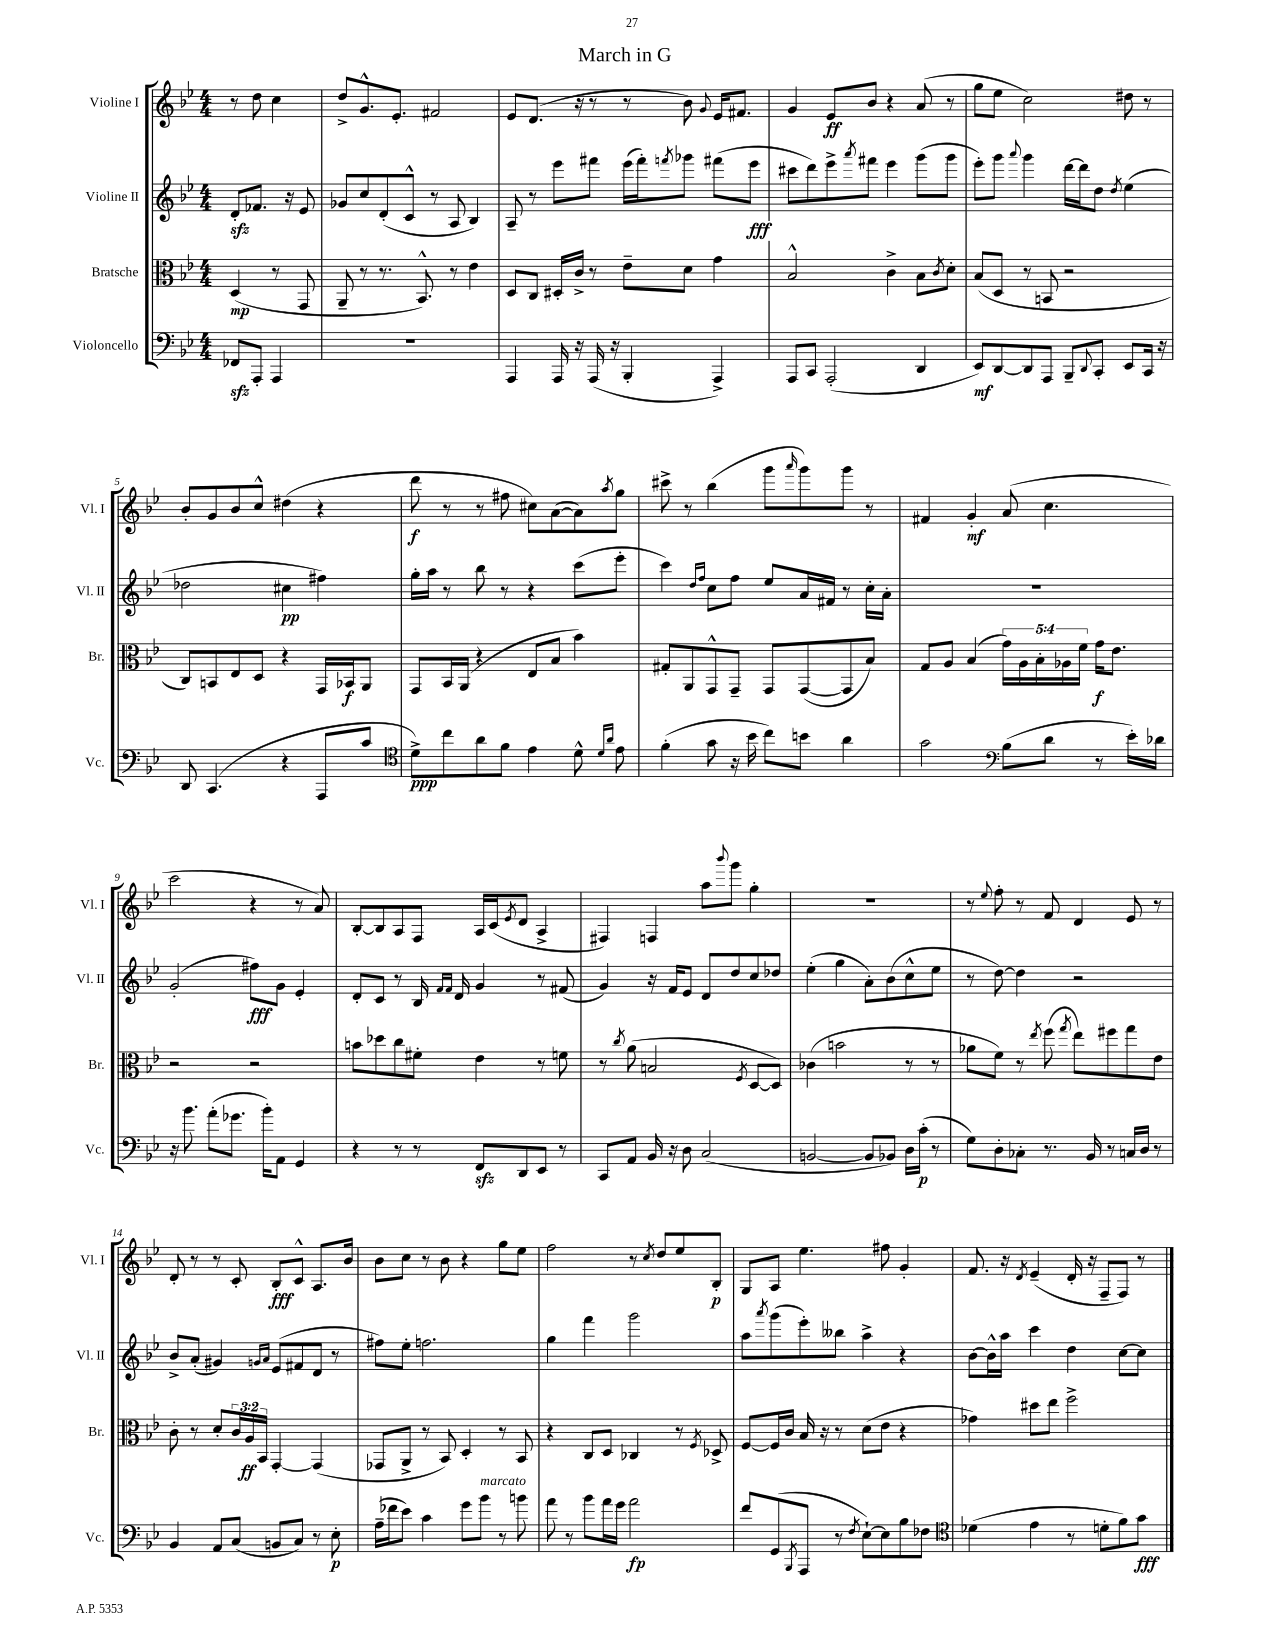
\header { title = "March in G" }
<<
\new StaffGroup <<
\new Staff = "s0" \with { instrumentName = "Violine I" shortInstrumentName = "Vl. I" } {
    \clef treble \key bes \major \numericTimeSignature \time 4/4 \partial 2
    r8 d''8 c''4 |
    d''8-> g'8.-^ ees'8.-. fis'2 |
    ees'8 d'8.( r16 r8 r8 bes'8) \appoggiatura { g'8 } ees'16 fis'8. |
    g'4 ees'8\ff bes'8 r4 a'8( r8 |
    g''8 ees''8 c''2) dis''8 r8 |
    bes'8-. g'8 bes'8 c''8-^ dis''4( r4 |
    d'''8\f r8 r8 fis''8 cis''8) a'8~( a'8) \acciaccatura { a''8 } g''8 |
    cis'''8-> r8 bes''4( g'''8 \grace { a'''16 } g'''8) g'''8 r8 |
    fis'4 g'4-.\mf a'8( c''4. |
    c'''2 r4 r8 a'8) |
    bes8~-. bes8 a8 f8 a16 c'16( \acciaccatura { ees'8 } d'8 a4-> |
    fis4) f4 a''8 \appoggiatura { bes'''8 } g'''8 g''4-. |
    R1 |
    r8 \appoggiatura { ees''8 } f''8-. r8 f'8 d'4 ees'8 r8 |
    d'8-. r8 r8 c'8-. bes8-.\fff c'8-^ a8. bes'16 |
    bes'8 c''8 r8 bes'8 r4 g''8 ees''8 |
    f''2 r8 \acciaccatura { c''8 } d''8 ees''8 bes8-.\p |
    g8 a8 ees''4. fis''8 g'4-. |
    f'8. r16 \acciaccatura { d'8 } ees'4--( d'16-. r16 f8-- f8) r8 \bar "|." |
}
\new Staff = "s1" \with { instrumentName = "Violine II" shortInstrumentName = "Vl. II" } {
    \clef treble \key bes \major \numericTimeSignature \time 4/4 \partial 2
    d'8-.\sfz fes'8. r16 ees'8 |
    ges'8 c''8 d'8-.( c'8-^ r8 a8 bes4) |
    a8-- r8 ees'''8 fis'''8 ees'''16( fis'''16-.) \acciaccatura { f'''8 } ges'''8 fis'''8( ees'''8\fff |
    cis'''8 d'''8) ees'''8-> \acciaccatura { a'''8 } fis'''8 ees'''4 g'''8( g'''8 |
    ees'''8-.) g'''8 \appoggiatura { a'''8 } g'''4 d'''16~ d'''16 d''8 \acciaccatura { d''8 } ees''4( |
    des''2 cis''4\pp fis''4) |
    g''16-. a''16 r8 bes''8 r8 r4 c'''8( ees'''8-. |
    c'''4) \grace { d''16 f''16 } c''8 f''8 ees''8 a'16 fis'16 r8 c''16-. a'16-. |
    R1 |
    g'2-.( fis''8\fff) g'8 ees'4-. |
    d'8-. c'8 r8 bes16 \grace { f'16 f'16 } d'16 g'4 r8 fis'8( |
    g'4) r16 f'16 ees'8 d'8 d''8 c''8 des''8 |
    ees''4-.( g''4 a'8-.) bes'8( c''8-^ ees''8 |
    r8 d''8~) d''4 r2 |
    bes'8-> a'8-.( gis'4) \grace { g'16 a'16 } ees'8( fis'8 d'8 r8 |
    fis''8) ees''8-. f''2. |
    g''4 f'''4 g'''2 |
    a''8 \acciaccatura { a'''8 } g'''8( ees'''8-.) beses''8 a''4-> r4 |
    bes'8~ bes'16-^ a''16 c'''4 d''4 c''8~ c''8 \bar "|." |
}
\new Staff = "s2" \with { instrumentName = "Bratsche" shortInstrumentName = "Br." } {
    \clef alto \key bes \major \numericTimeSignature \time 4/4 \override Staff.TupletNumber.text = #tuplet-number::calc-fraction-text \partial 2
    d4\mp( r8 g,8 |
    a,8-- r8 r8. bes,8.-^) r8 ees'4 |
    d8 c8 dis16-. c'16-> r8 ees'8-- d'8 g'4 |
    bes2-^ c'4-> bes8 \acciaccatura { c'8 } d'8-. |
    bes8( d8 r8 b,8 r2 |
    c8) b,8 ees8 d8 r4 g,16 bes,16\f a,8 |
    g,8 bes,16 a,16( r4 ees8 bes8 bes'4) |
    gis8-. a,8 g,8-^ g,8-- g,8 g,8~( g,8 bes8) |
    g8 a8 bes4( \tuplet 5/4 { g'16) a16 bes16-. aes16 f'16 } g'16\f ees'8. |
    r2 r2 |
    b'8 des''8 c''8 fis'8-. ees'4 r8 f'8 |
    r8 \acciaccatura { c''8 } a'8( b2 \acciaccatura { f8 } d8~ d8) |
    ces'4( b'2 r8 r8 |
    aes'8 f'8) r8 \acciaccatura { ees''8 } f''8( \acciaccatura { g''8 } ees''8) fis''8 g''8 ees'8 |
    c'8-. r8 d'8-. \tuplet 3/2 { c'16 a16\ff bes,16 } g,4~-. g,4( |
    ges,8 a,8-> r8 bes,8) d4-. r8 bes,8 |
    r4 c8 d8 ces4 r8 \acciaccatura { f8 } des8-> |
    f8~ f16 c'16 bes16 r16 r8 d'8( ees'8 r4 |
    ges'4) dis''8 ees''8 f''2-> \bar "|." |
}
\new Staff = "s3" \with { instrumentName = "Violoncello" shortInstrumentName = "Vc." } {
    \clef bass \key bes \major \numericTimeSignature \time 4/4 \partial 2
    fes,8\sfz a,,8-. a,,4 |
    R1 |
    a,,4 a,,16 r16 a,,16( r16 bes,,4-. a,,4->) |
    a,,8 c,8 a,,2-.( d,4 |
    ees,8\mf) d,8~ d,8 a,,8 bes,,8-- \appoggiatura { d,8 } c,8-. ees,8 c,16 r16 |
    d,8 c,4.( r4 a,,8 c'8 |
    \clef tenor d'8->\ppp) c''8 a'8 f'8 ees'4 d'8-^ \grace { d'16 a'16 } ees'8 |
    f'4-.( g'8 r16 bes'16 c''8) b'8 a'4 |
    g'2 \clef bass bes8( d'8 r8 ees'16-.) des'16 |
    r16 bes'8. a'8-.( ges'8. bes'16-.) a,8 g,4 |
    r4 r8 r8 f,8\sfz d,8 ees,8 r8 |
    c,8 a,8 bes,16 r16 d8 c2( |
    b,2~ b,8 bes,8) d16 c'16-.\p( r8 |
    g8) d8-. ces8-. r8. bes,16 r8 c16 d16 r8 |
    bes,4 a,8 c8( b,8 c8) r8 ees8-.\p |
    a16--( fes'16 ees'8) c'4 g'8 bes'8^\markup { \italic "marcato" } r8 b'8 |
    a'8 r8 bes'8 a'16 g'16 a'2\fp |
    f'8 g,8( \acciaccatura { bes,,8 } a,,8 r8 \acciaccatura { f8 } ees8~-!) ees8 bes8 fes8 |
    \clef tenor des'4( ees'4 r8 d'8-. f'8) g'8\fff \bar "|." |
}
>>
>>
